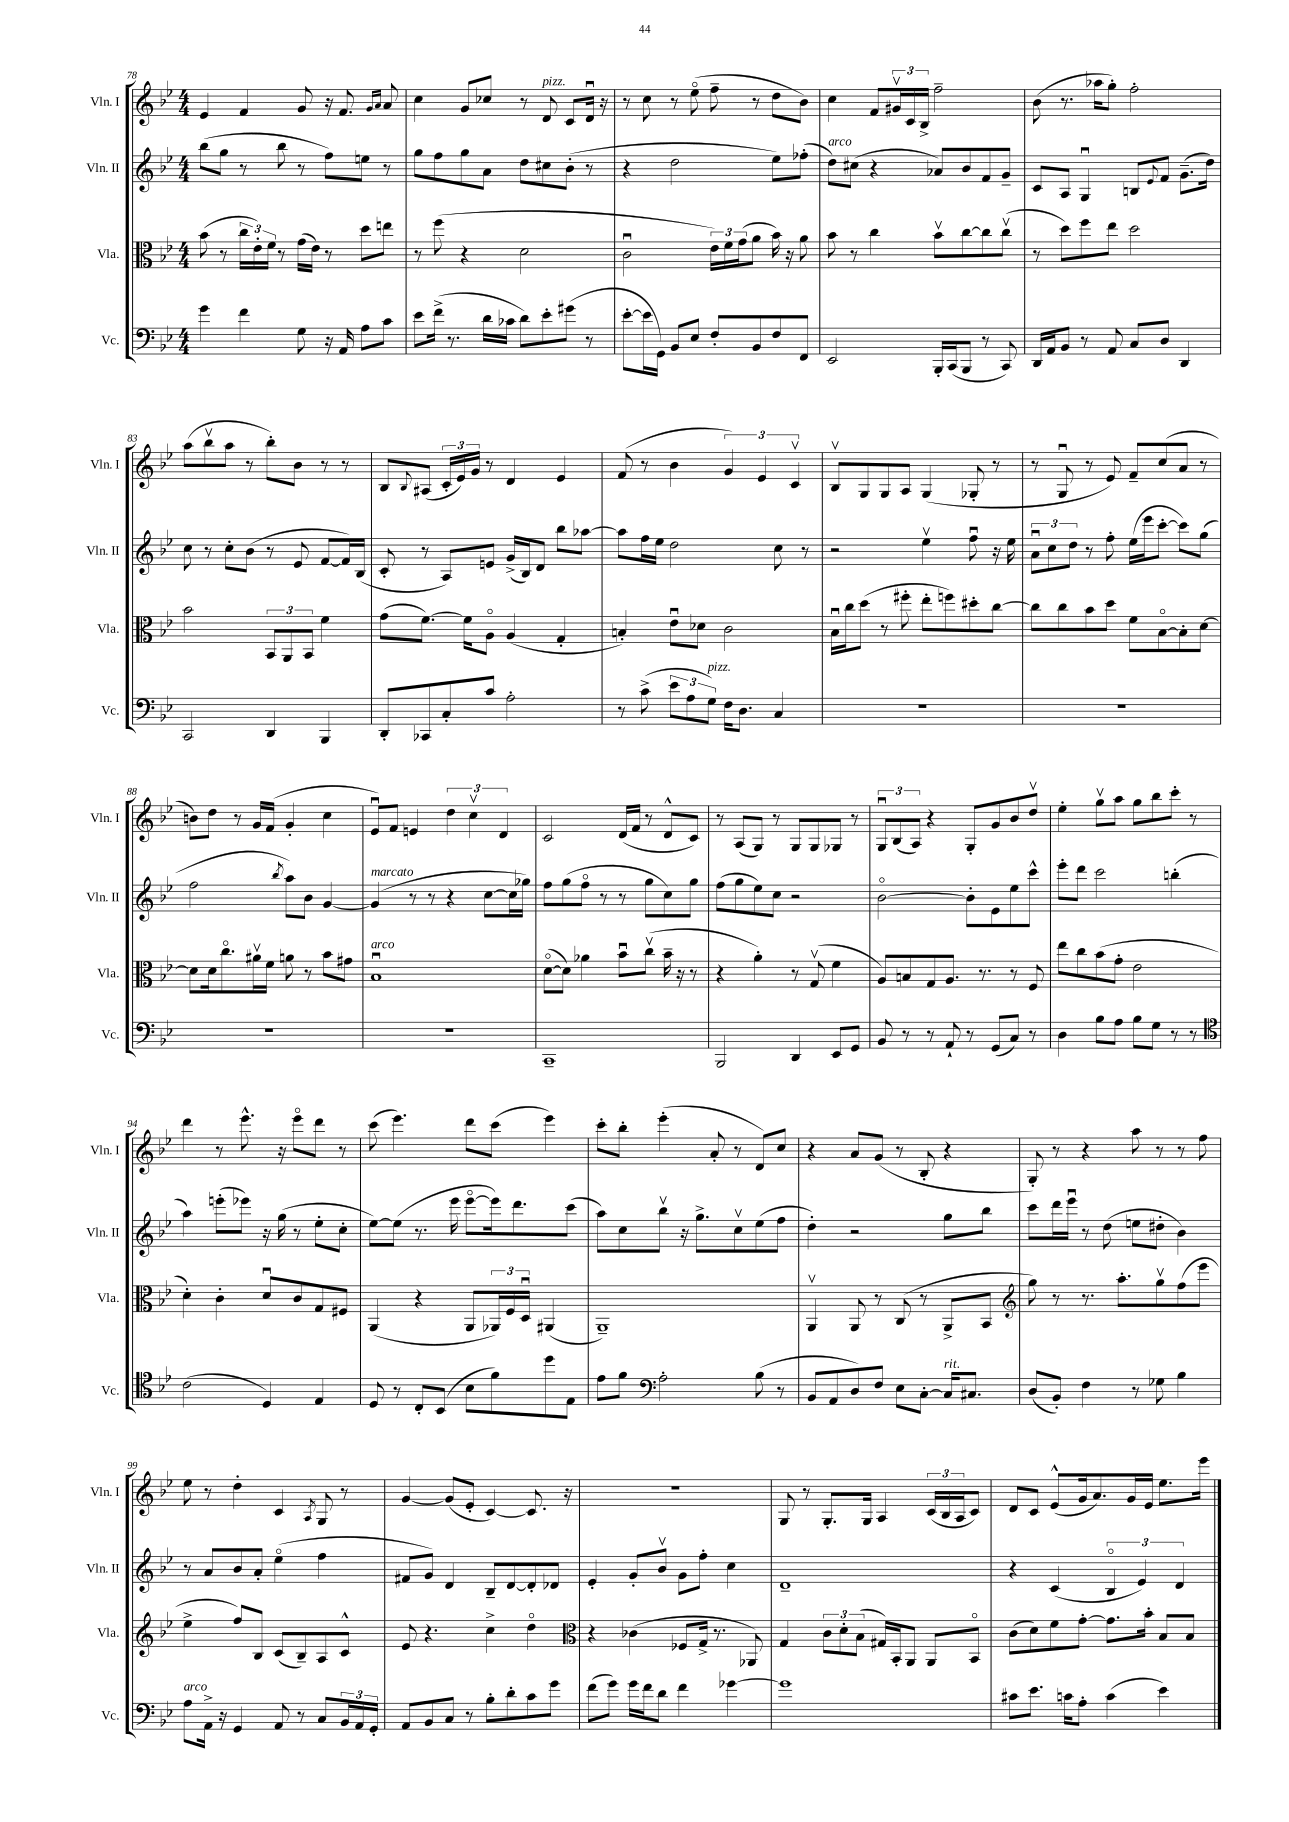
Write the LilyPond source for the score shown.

<<
\new StaffGroup <<
\new Staff = "s0" \with { instrumentName = "Vln. I" shortInstrumentName = "Vln. I" } {
    \clef treble \key bes \major \numericTimeSignature \time 4/4
    ees'4 f'4 g'8 r16 f'8. \grace { g'16 a'16 } a'8 |
    c''4 g'8 ces''8 r8 d'8^\markup { \italic "pizz." } c'8 d'16\downbow r16 |
    r8 c''8 r8 ees''8\flageolet( f''8-- r8 d''8 bes'8) |
    c''4 f'8 \tuplet 3/2 { gis'16\upbow c'16 bes16-> } f''2-- |
    bes'8( r8. aes''16 g''8-.) f''2-. |
    a''8( bes''8\upbow a''8 r8 bes''8-.) bes'8 r8 r8 |
    bes8 \appoggiatura { bes8 } ais8( \tuplet 3/2 { c'16-. ees'16) g'16 } r8 d'4 ees'4 |
    f'8( r8 bes'4 \tuplet 3/2 { g'4) ees'4 c'4\upbow } |
    bes8\upbow g8 g8 a8 g4( ges8-. r8 |
    r8 g8\downbow r8 ees'8) f'8-- c''8( a'8 r8 |
    b'8) d''8 r8 g'16 f'16( g'4-. c''4 |
    ees'8\downbow) f'8 e'4 \tuplet 3/2 { d''4 c''4\upbow d'4 } |
    c'2 d'16( f'16 r8 d'8-^ c'8) |
    r8 a8( g8) r8 g8 g8 ges8 r8 |
    \tuplet 3/2 { g8\downbow bes8( a8) } r4 g8-. g'8 bes'8 d''8\upbow |
    ees''4-. g''8\upbow a''8 g''8 bes''8 c'''8-. r8 |
    d'''4 r8 ees'''8.-^ r16 ees'''8\flageolet d'''8 r8 |
    c'''8( ees'''4.) d'''8 c'''8( ees'''4) |
    c'''8-. bes''8-. ees'''4-.( a'8-. r8 d'8) c''8 |
    r4 a'8 g'8( r8 bes8-. r4 |
    g8-.) r8 r4 a''8 r8 r8 f''8 |
    ees''8 r8 d''4-. c'4 \acciaccatura { a8 } g8 r8 |
    g'4~ g'8( ees'8-. c'4~) c'8. r16 |
    R1 |
    g8 r8 g8.-. g16 a4 \tuplet 3/2 { c'16( bes16 a16 } c'8) |
    d'8 c'8 ees'8-^( g'16 a'8.) g'16 ees'16 ees''8. ees'''16 \bar "|." |
}
\new Staff = "s1" \with { instrumentName = "Vln. II" shortInstrumentName = "Vln. II" } {
    \clef treble \key bes \major \numericTimeSignature \time 4/4
    bes''8( g''8 r8 bes''8 r8 f''8) e''8 r8 |
    g''8 f''8 g''8 a'8 d''8 cis''8 bes'8-.( r8 |
    r4 d''2 ees''8) fes''8-.( |
    d''8^\markup { \italic "arco" }) cis''8( r4 aes'8) bes'8 f'8 g'8-- |
    c'8 a8 g4\downbow b8 \appoggiatura { ees'8 } f'8 g'8.--( d''16) |
    c''8 r8 c''8-. bes'8( r8 ees'8 f'8~ f'16) bes16( |
    c'8-. r8 a8) e'8 g'16->( bes16) d'8 bes''8 aes''8~ |
    aes''8 f''16 ees''16 d''2 c''8 r8 |
    r2 ees''4\upbow f''8\downbow r16 ees''16 |
    \tuplet 3/2 { a'8\downbow c''8 d''8 } r8 f''8-. ees''16( ees'''16 c'''8~-. c'''8) g''8( |
    f''2 \acciaccatura { bes''8 } a''8) bes'8 g'4~ |
    g'4^\markup { \italic "marcato" }( r8 r8 r4 c''8~ c''16 ges''16) |
    f''8 g''8( f''8\flageolet r8 r8 g''8 c''8) g''8 |
    f''8( g''8 ees''8) c''8 r2 |
    bes'2~\flageolet bes'8-. ees'8 ees''8 c'''8-^ |
    ees'''8-. d'''8 c'''2 b''4-.( |
    a''4) e'''8-.( ees'''8) r16 g''16( r8 ees''8-. c''8-. |
    ees''8~) ees''8( r8. ees'''16 ees'''8~\flageolet ees'''16) d'''8. c'''8( |
    a''8) c''8 bes''8\upbow r16 g''8.-> c''8\upbow ees''8( f''8 |
    d''4-.) r2 g''8 bes''8 |
    c'''8 d'''16 ees'''16\downbow r8 d''8( e''8 dis''8-. bes'4) |
    r8 a'8 bes'8 a'8-. ees''4\flageolet( f''4 |
    fis'8 g'8) d'4 bes8-- d'8~ d'8-. des'8 |
    ees'4-. g'8-. bes'8\upbow g'8 f''8-. c''4 |
    d'1-- |
    r4 c'4( \tuplet 3/2 { bes4\flageolet ees'4) d'4 } \bar "|." |
}
\new Staff = "s2" \with { instrumentName = "Vla." shortInstrumentName = "Vla." } {
    \clef alto \key bes \major \numericTimeSignature \time 4/4
    bes'8( r8 \tuplet 3/2 { c''16 ees'16-.) f'16 } r8 g'16( ees'16) r8 d''8 e''8 |
    r8 f''8( r4 d'2 |
    c'2\downbow \tuplet 3/2 { ees'16) f'16 g'16( } a'8 bes'16) r16 a'8 |
    bes'8 r8 c''4 bes'8\upbow c''8~ c''8 c''8\upbow( |
    r8 d''8) f''8 ees''8 d''2 |
    bes'2 \tuplet 3/2 { bes,8 a,8 bes,8 } f'4 |
    g'8( f'8.~) f'16 a8\flageolet a4( g4-. |
    b4-.) ees'8\downbow des'8 c'2 |
    bes16\downbow c''16 d''8( r8 fis''8-. ees''8-. f''8) dis''8-. c''8~ |
    c''8 c''8 bes'8 d''8 f'8 bes8~\flageolet bes8-. d'8~ |
    d'8 d'16 c''8.\flageolet ais'16\upbow f'16 a'8 r8 bes'8 gis'8 |
    bes1\downbow^\markup { \italic "arco" } |
    d'8~\flageolet( d'8) aes'4 bes'8\downbow c''8\upbow( bes'16-- r16 r8 |
    r4 a'4-.) r8 g8\upbow( f'4 |
    a8) b8 g8 a8. r8. r8 f8 |
    ees''8 c''8 bes'8( g'8-. ees'2 |
    d'4-.) c'4-. d'8\downbow c'8 g8 fis8 |
    a,4( r4 a,8 \tuplet 3/2 { aes,16) f16 d16\downbow } ais,4( |
    a,1--) |
    a,4\upbow a,8 r8 c8( r8 a,8-> bes,8 |
    \clef treble g''8) r8 r8. a''8.-. g''8\upbow f''8( ees'''8 |
    ees''4-> f''8) bes8 c'8( bes8--) a8 c'8-^ |
    ees'8 r4. c''4-> d''4\flageolet |
    \clef alto r4 ces'4( fes8 g16-> r8. aes,8) |
    g4 \tuplet 3/2 { c'8 d'8-. bes8( } gis16) bes,16-. a,8 a,8 bes,8\flageolet |
    c'8( d'8) f'8 g'8~-. g'8. bes'16-. bes8 bes8 \bar "|." |
}
\new Staff = "s3" \with { instrumentName = "Vc." shortInstrumentName = "Vc." } {
    \clef bass \key bes \major \numericTimeSignature \time 4/4
    g'4 f'4 g8 r16 a,16 a8 c'8 |
    ees'8 f'16->( r8. d'16 ces'16 d'8) ees'8-. gis'8( r8 |
    ees'8~-. ees'16 g,16) bes,8 ees8 f8-. bes,8 f8 f,8 |
    ees,2 bes,,16-. c,16( bes,,8 r8 c,8) |
    d,16 a,16 bes,8 r8 a,8 c8 d8 d,4 |
    c,2 d,4 bes,,4 |
    d,8-. ces,8 c8-. c'8 a2-. |
    r8 c'8->( \tuplet 3/2 { ees'8 a8 g8^\markup { \italic "pizz." }) } f16 d8. c4 |
    R1 |
    R1 |
    R1 |
    R1 |
    c,1-- |
    bes,,2 d,4 ees,8 g,8 |
    bes,8 r8 r8 a,8-! r8 g,8( c8) r8 |
    d4 bes8 a8 bes8 g8 r8 r8 |
    \clef tenor c'2( d4) ees4 |
    d8 r8 c8-. bes,8( bes8 f'8) d''8 ees8 |
    ees'8 f'8 \clef bass a2-. bes8( r8 |
    bes,8 a,8 d8) f8 ees8 c8~-. c16^\markup { \italic "rit." } cis8. |
    d8( bes,8-.) f4 r8 ges8 bes4 |
    a8^\markup { \italic "arco" } a,16-> r16 g,4 a,8 r8 c8 \tuplet 3/2 { bes,16 a,16 g,16-. } |
    a,8 bes,8 c8 r8 bes8-. d'8-. c'8 g'8 |
    f'8( g'8) g'16 f'16 d'8 f'4 ges'4~ |
    ges'1 |
    cis'8 ees'8. c'16 a8-. c'4( ees'4) \bar "|." |
}
>>
>>
\layout { \context { \Score currentBarNumber = #78 } }
